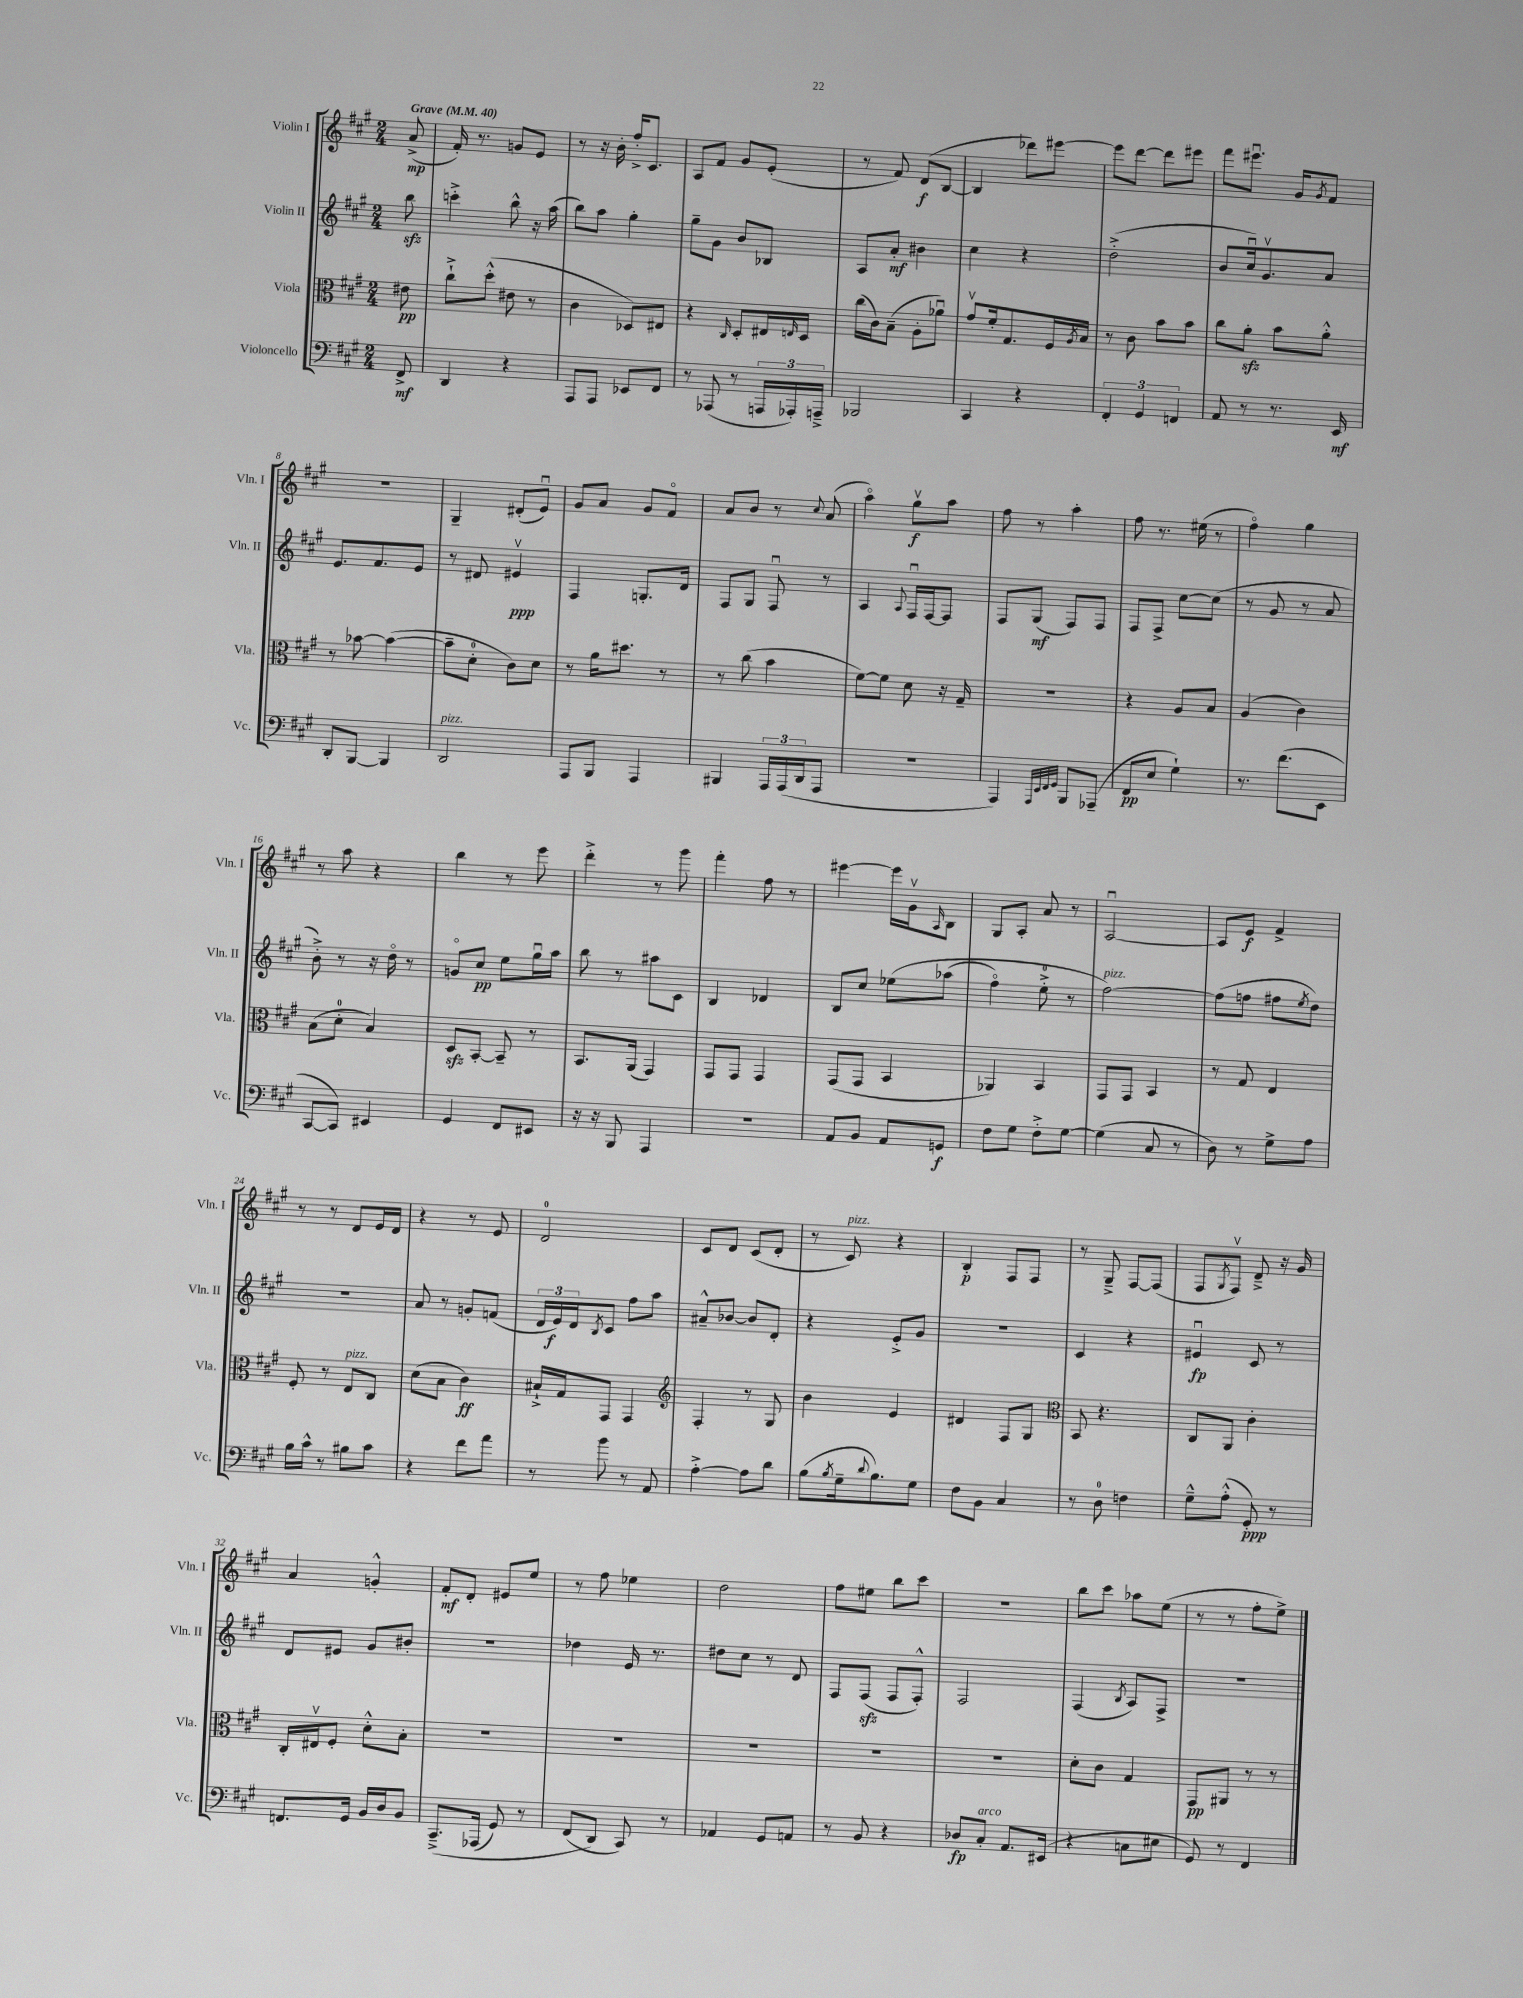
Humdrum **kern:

**kern	**kern	**kern	**kern
*staff4	*staff3	*staff2	*staff1
*clefF4	*clefC3	*clefG2	*clefG2
*k[f#c#g#]	*k[f#c#g#]	*k[f#c#g#]	*k[f#c#g#]
*M2/4	*M2/4	*M2/4	*M2/4
*MM40	*MM40	*MM40	*MM40
8FF#^	8e#	8bb	(8a^
=	=	=	=
4DD	8cc#`^	4ccc'^	16f#')
.	.	.	8.r
.	(8dd'^^	.	.
4r	8e#	8bb^^	8g
.	8r	16r	8e
.	.	(16aa	.
=	=	=	=
8AAA	4c#	8bb)	8r
8AAA	.	8aa	16r
.	.	.	16b'
8EE-	8D-)	4gg#'	16ff#'^
.	.	.	8.c#
8FF#	8E#	.	.
=	=	=	=
8r	4r	8gg#~	8A
(8AAA-	.	8g#	8f#
.	16qqC#	.	.
8r	8D'	8b	8g#
24AAA	16E#	8B-	(8e'
24AAA-')	.	.	.
.	16qqE	.	.
.	16D	.	.
24AAA~^	.	.	.
=	=	=	=
2BBB-	(16cc#	8A	8r
.	16c#)	.	.
.	(8B~	8a'	8f#)
.	8A'	4b#	(8d
.	8a-u)	.	[8B
=	=	=	=
4CC#	8g#v	4cc#	4B]
.	16f#'	.	.
.	8.G#	.	.
4r	.	4r	8ddd-)
.	16F#	.	[8eee#
.	8qA	.	.
.	16B	.	.
=	=	=	=
6FF#'	8r	(2dd'^	8eee#]
.	8c#	.	[8ddd
6GG#	.	.	.
.	8b	.	8ddd]
6FF	.	.	.
.	8b	.	8eee#
=	=	=	=
8AA	8cc#	8b	8fff#
8r	8a'	16cc#u)	8.eee#u
.	.	8.g#v	.
8.r	8b	.	.
.	.	.	16g#
.	.	.	8qg#
.	8a'^^	8a	8f#
16EE	.	.	.
=	=	=	=
8DD'	8r	8.e	2r
[8BBB	[8b-	.	.
.	.	8.f#	.
4BBB]	(4b-_	.	.
.	.	8e	.
=	=	=	=
2DD	8b-~]	8r	4G#~
.	8d'	8d#	.
.	8c#)	4e#v	(8d#'
.	8d	.	8eu)
=	=	=	=
8AAA	8r	4F#	8g#
8BBB	16a	.	8a
.	8.dd#	.	.
4AAA	.	8.G'	8g#
.	8r	.	8f#o
.	.	16d	.
=	=	=	=
4BBB#	8r	8F#	8a
.	(8cc#	8G#	8b
24AAA	4b	8F#u	8r
(24AAA	.	.	.
24DD	.	.	.
.	.	.	8qqcc#
8AAA	.	8r	(8a
=	=	=	=
2r	[8f#)	4A	4aao)
.	8f#]	.	.
.	.	8qqA	.
.	8d	16F#u	8gg#v
.	.	[16F#	.
.	16r	8F#]	8aa
.	16G#~	.	.
=	=	=	=
4AAA)	2r	8F#	8ff#
.	.	(8G#	8r
32qqAAA	.	.	.
32qqEE	.	.	.
32qqFF#	.	.	.
32qqGG#	.	.	.
8BBB	.	8F#)	4aa'
(8AAA-~	.	8F#	.
=	=	=	=
8FF#	4r	8F#	8ff#
8E	.	8F#^	8.r
4G#`)	8A	[8cc#	.
.	.	.	(16ee#
.	8B	(8cc#]	8r
=	=	=	=
8.r	(4A	8r	4ff#o)
.	.	8g#	.
(8.f#	.	.	.
.	4c#)	8r	4gg#
8EE	.	8a	.
=	=	=	=
[8CC#	(8B	8b'^)	8r
8CC#])	8d'	8r	8aa
4EE#	4B)	16r	4r
.	.	16ddo	.
.	.	8r	.
=	=	=	=
4GG#	8D	8go	4bb
.	[8BB'	8cc#	.
8FF#	8BB~]	8ee	8r
8EE#	8r	16gg#u	8eee
.	.	16aa	.
=	=	=	=
16r	8.BB	8bb	4ddd'^
16r	.	.	.
8BBB	.	8r	.
.	(16AA	.	.
4AAA	4GG#)	8aa#	8r
.	.	8c#	8ggg#
=	=	=	=
2r	8GG#	4B	4fff#'
.	8GG#	.	.
.	4GG#	4d-	8ff#
.	.	.	8r
=	=	=	=
8AA	(8GG#	8B	[4eee#
8BB	8GG#	8cc#	.
8AA	4BB	&(8ee-	16eee#]
.	.	.	16g#v
.	.	.	16qqA
8GG	.	(8aa-	8B
=	=	=	=
8F#	4AA-)	4ff#o)	8G#
8G#	.	.	8A'
8F#'^	4BB	8ee'^	8a
[8G#	.	8r	8r
=	=	=	=
(4G#]	8GG#	[2ff#&)	[2Au
.	8GG#	.	.
8C#	4BB	.	.
8r	.	.	.
=	=	=	=
8D)	8r	(8ff#]	8A]
8r	8G#	8ff	8e
8G#^	4E	8ff#	4f#^
.	.	8qee	.
8A	.	8dd)	.
=	=	=	=
16B	8F#'	2r	8r
16c#^^	.	.	.
8r	8r	.	8r
8B#	8E	.	8d
8c#	8C#	.	16e
.	.	.	16d
=	=	=	=
4r	(8d	8a	4r
.	8B	8r	.
8f#	4c#)	8g'	8r
8a	.	(8f	8e
=	=	=	=
8r	16B#`^	24d	2d
.	.	24e)	.
.	16G#	.	.
.	.	24d	.
.	.	8qB	.
8b	8GG#	8c#	.
8r	4GG#	8ff#	.
8AA	.	8aa	.
=	=	=	=
*	*clefG2	*	*
[4A'^	4F#'	8a#~^^	8c#
.	.	[8b-	8d
8A]	8r	8b-]	(8c#
8d	8G#	8d'	8d'
=	=	=	=
(8B	4b	4r	8r
8qB	.	.	.
16G#~	.	.	8c#)
8qqd	.	.	.
8.B)	.	.	.
.	4e	8e'^	4r
8G#	.	8g#	.
=	=	=	=
8F#	4d#	2r	4B'
8BB	.	.	.
4C#	8F#	.	8F#
.	8G#	.	8F#
=	=	=	=
*	*clefC3	*	*
8r	8BB	4c#	8r
8D	4.r	.	8G#~^
4F	.	4r	[8F#
.	.	.	(8F#]
=	=	=	=
8G#~^^	8C#	4e#u	8F#
.	.	.	8qG#
(8A'^^	8AA	.	8F#v)
8GG#')	4c#'	8c#	8d~^
8r	.	8r	16r
.	.	.	16g#
=	=	=	=
8.FF	16C#'	8d	4a
.	16E#v	.	.
.	8F#'	8e#	.
16GG#	.	.	.
16BB	8d'^^	8g#	4g'^^
16D	.	.	.
8BB	8B'	8b#'	.
=	=	=	=
&(8.CC#~^	2r	2r	8f#'
.	.	.	8d'
(16AAA-	.	.	.
8GG#)	.	.	8e#
8r	.	.	8ee
=	=	=	=
(8FF#	2r	4dd-	8r
8DD&)	.	.	8ff#
8CC#)	.	16e	4ee-
.	.	8.r	.
8r	.	.	.
=	=	=	=
4AA-	2r	8dd#	2dd
.	.	8cc#	.
8GG#	.	8r	.
8AA	.	8d	.
=	=	=	=
8r	2r	8F#	8ff#
8BB	.	(8F#	8ee#
4r	.	8F#	8bb
.	.	8F#'^^)	8ccc#
=	=	=	=
8D-	2r	2F#	2r
8C#'	.	.	.
8.AA	.	.	.
(16EE#	.	.	.
=	=	=	=
4r	8d'	(4F#	8bb
.	8c#	.	8ccc#
.	.	8qB	.
8C	4G#	8A)	8aa-
8E#	.	8F#^	(8ee
=	=	=	=
8GG#)	8GG#	2r	8r
8r	8AA#	.	8r
4FF#	8r	.	8ff#'
.	8r	.	8ee^)
==	==	==	==
*-	*-	*-	*-
